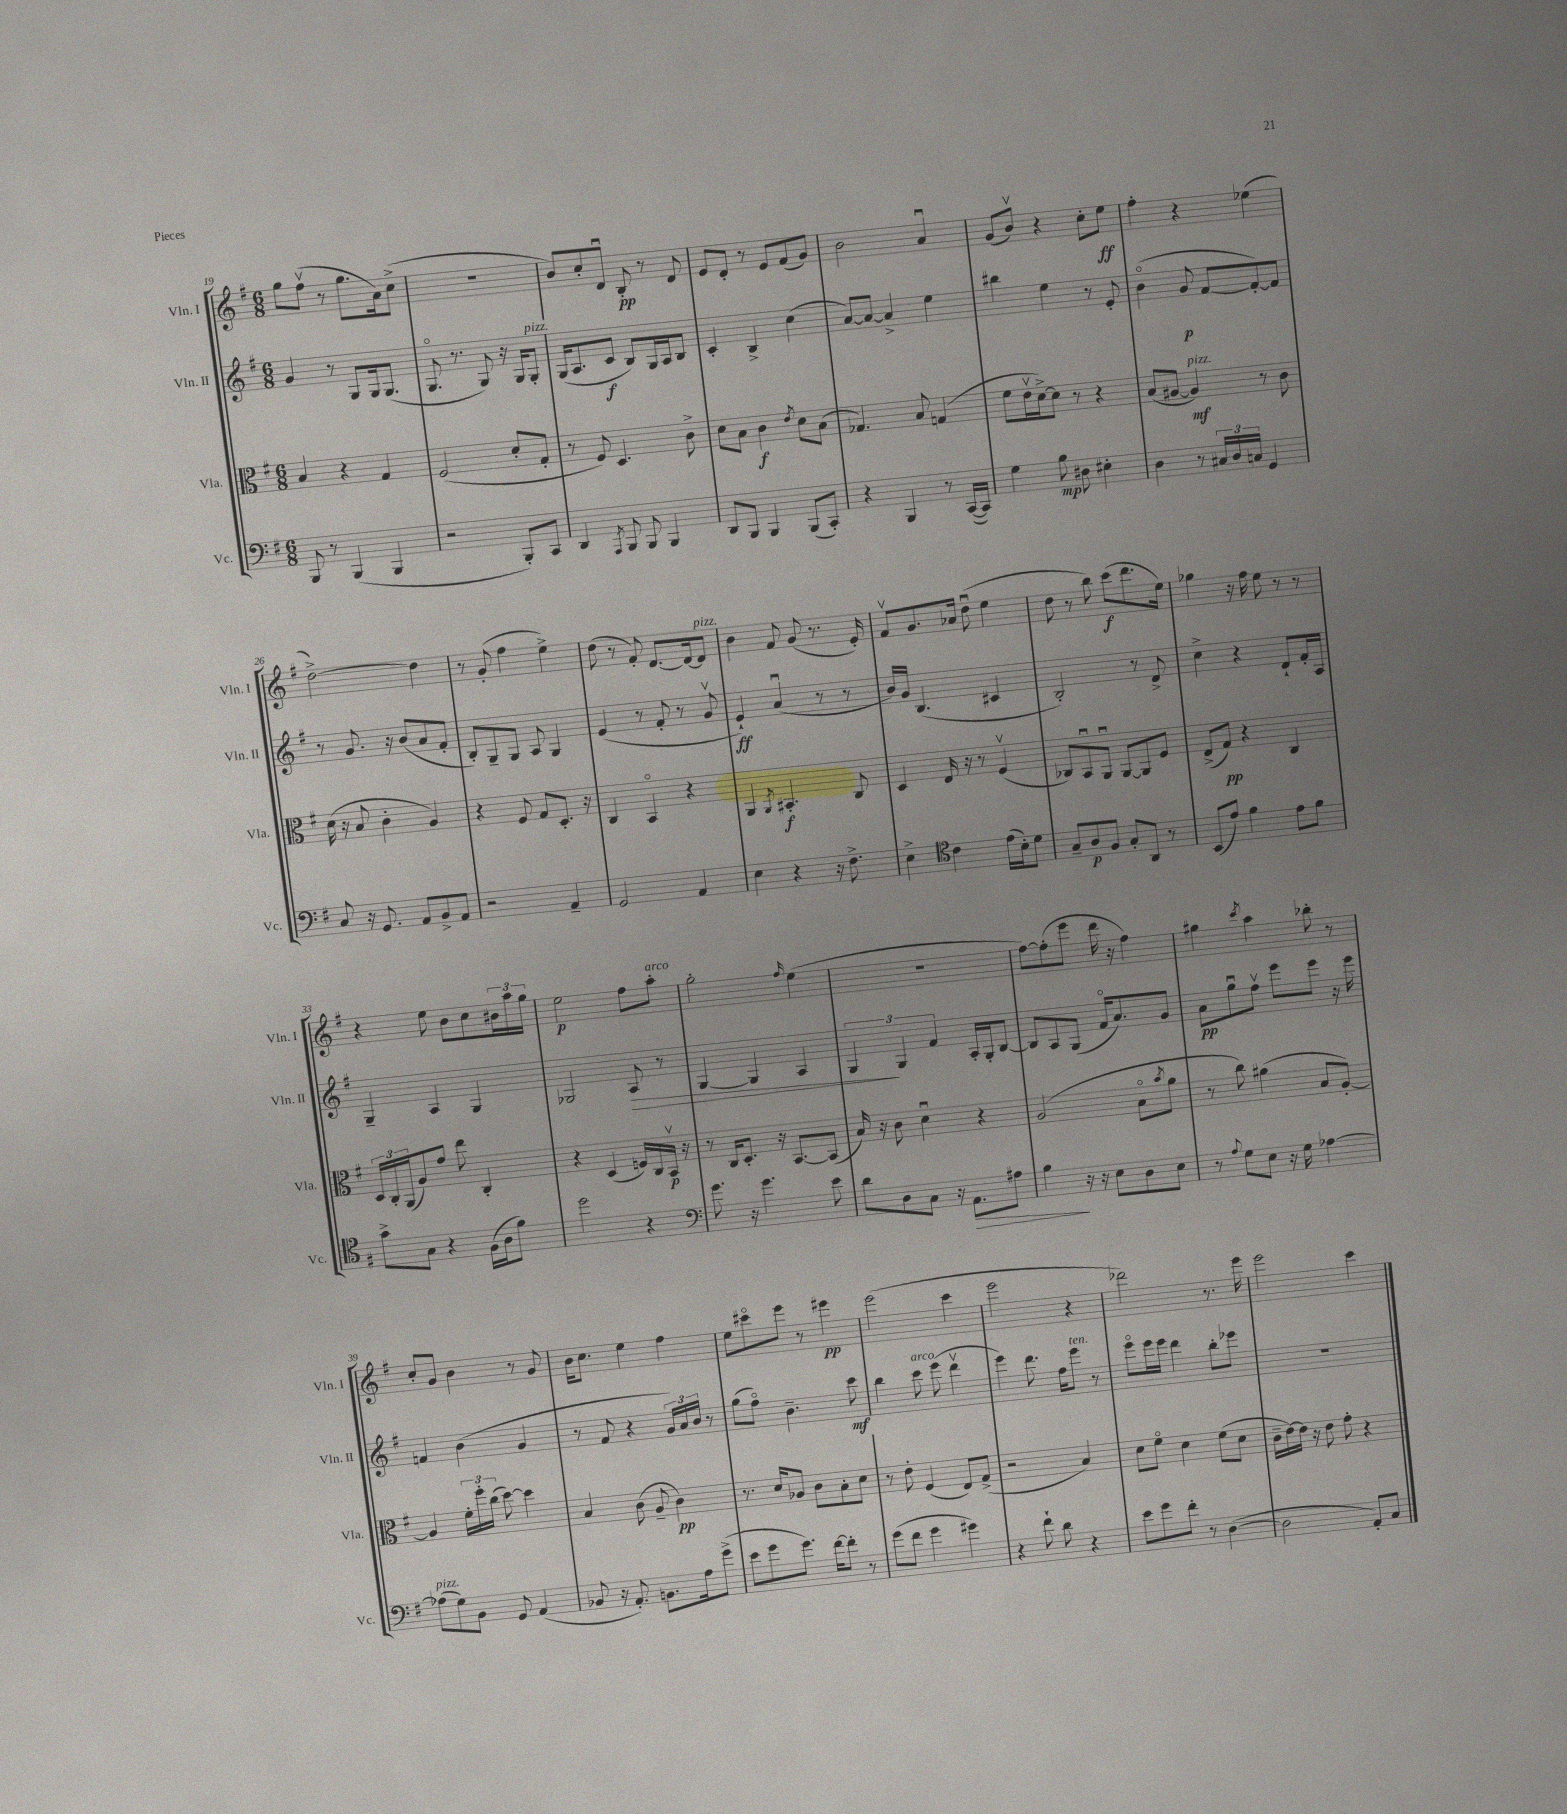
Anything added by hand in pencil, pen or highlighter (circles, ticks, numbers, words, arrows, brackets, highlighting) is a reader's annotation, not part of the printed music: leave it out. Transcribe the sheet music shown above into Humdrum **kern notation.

**kern	**kern	**kern	**kern
*staff4	*staff3	*staff2	*staff1
*clefF4	*clefC3	*clefG2	*clefG2
*k[f#]	*k[f#]	*k[f#]	*k[f#]
*M6/8	*M6/8	*M6/8	*M6/8
8BBB	4B	4g	8gg
8r	.	.	(8ff#v
(4BBB	4r	8r	8r
.	.	8G	8.gg
4BBB	4G	16G	.
.	.	(8.G	16a)
.	.	.	(8cc^
=	=	=	=
2r	(2F#	8.Go	2.r
.	.	8.r	.
.	.	8G)	.
8BBB')	8d'	16r	.
.	.	16G	.
8CC	8G'	8G'	.
=	=	=	=
4DD	8r	(16G	8b)
.	.	8.A	.
.	8F#)	.	8cc'
8qAAA	.	.	.
8BBB	4.D	8c	8du
8BBB	.	8B)	8B'
4BBB	.	16G	8r
.	.	16A	.
.	8c^	8B	8d
=	=	=	=
8DD	8d	4c'	8e
8BBB	8B	.	8d'
4BBB	4c	4B^	8r
.	.	.	8e
.	8qe	.	.
(8BBB	8d	(4cc	(8f#
8CC')	(8B	.	8g)
=	=	=	=
4r	4.G-)	[8a)	2b
.	.	8a_	.
4BBB	.	4a^]	.
.	8B	.	.
8r	(4G	4ee	4au
([16CC	.	.	.
16CC])	.	.	.
=	=	=	=
4G	8f#	4bb#	(8g
.	16ev	.	8bv)
.	[16d^)	.	.
8B	8d]	4ee	4r
8D#	8r	.	.
4E#'	4r	8r	8cc'
.	.	8e'	8ee
=	=	=	=
4D	(8B	(4bo	4ff#'
.	[8A#	.	.
8r	4A#])	8g	4r
24C#	.	[8f#	.
24D	.	.	.
24C	.	.	.
4GG	8r	8f#'_)	(4ee-
.	8c	8f#]	.
=	=	=	=
8C	(16d	8r	[2dd^)
.	16r	.	.
16r	8B	8.g	.
8.GG	.	.	.
.	4c'	.	.
.	.	16r	.
8AA	.	(8b	.
8BB^	4A)	8a	4dd]
8AA	.	8f#'	.
=	=	=	=
2r	4r	8B')	8r
.	.	8G~	(8g'
.	8F#	8G	4ff#
.	8G	8A	.
4AA~	8.D'	4G	4ee^)
.	16r	.	.
=	=	=	=
2GG	4C	(4e	(8dd
.	.	.	8r
.	4BBo	8r	8f#')
.	.	8f#'	[8.d
4AA	4r	8r	.
.	.	.	16d_
.	.	8gv	8d]
=	=	=	=
4E	4AA	4e`)	4b
.	8qAA	.	.
4r	4.BB#'	(4au	8f#
.	.	.	(8g
16r	.	8r	8.r
8.F#^	.	.	.
.	8C	8r	.
.	.	.	16e')
=	=	=	=
4E^	4D	16b)	8f#v
.	.	16g	.
.	.	(4.B	8.g
*clefC4	*	*	*
4c	16E	.	.
.	16r	.	16a-
.	8r	.	(8ddu
(16e	(4F#v	4c#	4ee
16B')	.	.	.
8d	.	.	.
=	=	=	=
8G~	8C-)	2B')	8dd
8A	8BBu	.	8r
8F#	8AAu	.	8bb)
8G'	[8AA	.	(8ccc
8AA	8AA]	8r	8.ddd
8r	8F#	8d^	.
.	.	.	16ee)
=	=	=	=
(8BB	(8E^	4cc^	4gg-
8e)	8G)	.	.
4f#	4r	4r	16r
.	.	.	16ff#
.	.	.	8ee
8e	4C	8d`	8r
8f#	.	16f#'	8r
.	.	16A	.
=	=	=	=
8g^	24D	4G~	4r
.	24C'	.	.
.	(24AA	.	.
8G	8A)	.	.
4r	8g	4A	8ee
.	8ee	.	8b
(16F#	4C'	4G	8cc
16A	.	.	.
8f#)	.	.	24b#
.	.	.	24aa
.	.	.	24gg
=	=	=	=
2dd	4r	2G-	2ee
.	(4D	.	.
4r	16F)	8A	8ff#
.	16C	.	.
.	16BBv	8r	8aa'
.	16r	.	.
=	=	=	=
*clefF4	*	*	*
8.g	8r	[4G	2gg'
.	16C	.	.
16r	8.D'	.	.
4.g	.	4G]	.
.	16r	.	.
.	[8.BB	.	.
.	.	.	16qqff#
.	.	4A	(4ee
8e	(8BB]	.	.
=	=	=	=
8d	16B)	6G	2.r
.	16r	.	.
8D	8c	.	.
.	.	6G	.
8C	4du	.	.
.	.	6f#	.
16r	.	.	.
8.AA	.	.	.
.	4r	16A'	.
.	.	16G'	.
8A#	.	[8B	.
=	=	=	=
4B	(2A	8B]	[8ff#)
.	.	8A	(8ff#']
16r	.	(8G	8eee
16r	.	.	.
8E	.	16f#o	16ddd
.	.	8.a)	16r
8D	8Bo	.	4ff#)
.	8qb	.	.
8E	8a	8g	.
=	=	=	=
8r	8r	8a	4gg#
8qqA	.	.	.
8G	8cc)	8ggu	.
.	.	.	8qccc
8E	(4a#	8ff#v	4aa
16r	.	8eee	.
16G	.	.	.
[4A-	8B	8eee	8bb-'
.	[8A')	16r	8r
.	.	16eee	.
=	=	=	=
(8A-]	4A]	4f	8cc'
8G)	.	.	8g
8BB	24f#'	(4b	4b
.	24ff#'	.	.
.	(24cc	.	.
8GG	[8dd)	.	.
(4AA	4dd]	4g	8r
.	.	.	8g
=	=	=	=
8BB-	4B	8r	16b
.	.	.	8.cc
16r	.	8f#	.
8.AA')	.	.	.
.	(8c	4r	4ee
8.BB	8A~	.	.
.	4c)	24g)	4ff#
.	.	24a	.
16A	.	.	.
.	.	24b	.
(8g^	.	8r	.
=	=	=	=
8e	8.r	(8gg	8ee
8g	.	8ff#o)	8ccc#o
.	16d	.	.
8.g)	8A-	4.b~	8eee
.	8c	.	8r
[16f#	.	.	.
8f#']	8B'	.	4eee#
8r	8d	8ccc	.
=	=	=	=
(8g	8r	4bb	(2eee
8f#	8e'	.	.
4g	(4F#	8ccc	.
.	.	(8eee	.
4g#)	8E)	4dddv	4ccc
.	(8G^	.	.
=	=	=	=
4r	2r	4eee)	2eee
8f#`	.	8.ddd	.
8d	.	.	.
.	.	16ff#	.
4r	4B)	8eee	4r
.	.	8r	.
=	=	=	=
8e	8d	8eeeo	2ddd-)
8g	8f#o	16eee	.
.	.	16eee	.
8f#'	4d	4ddd	.
8r	.	.	.
([4D	(8f#	8bb'	8.r
.	8d	8eee-	.
.	.	.	16eee
=	=	=	=
2D]	16c~	2.r	2eee
.	[16e)	.	.
.	16e]	.	.
.	16r	.	.
.	8e	.	.
.	8g'	.	.
8AA')	4r	.	4ccc
8C	.	.	.
==	==	==	==
*-	*-	*-	*-
